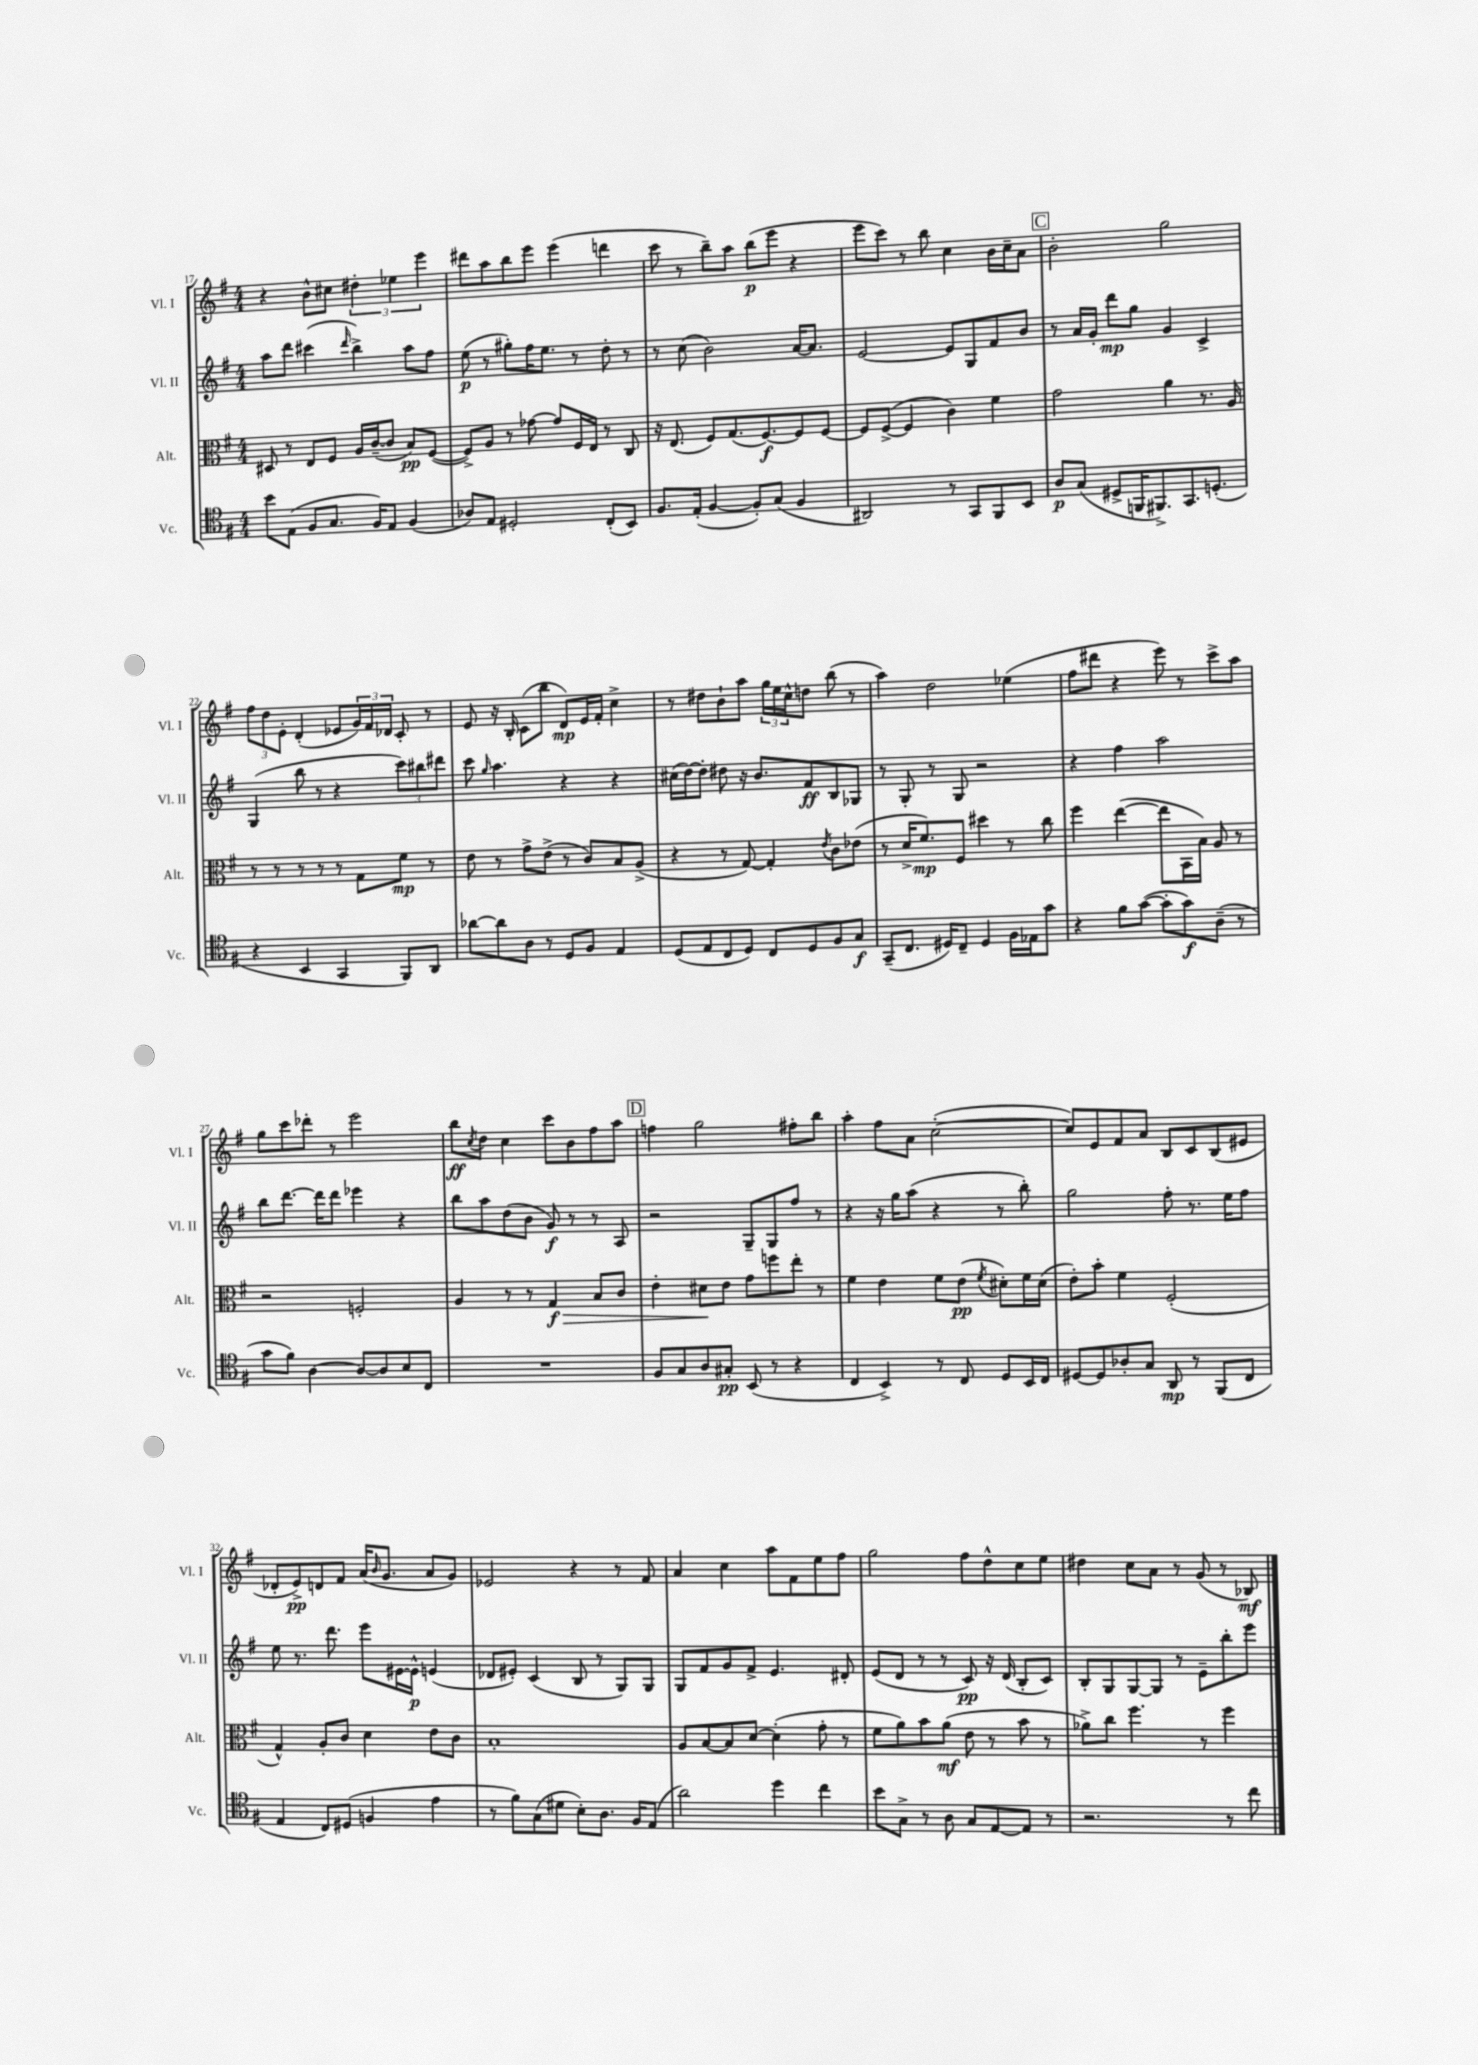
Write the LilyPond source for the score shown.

<<
\new StaffGroup <<
\new Staff = "s0" \with { instrumentName = "Vl. I" shortInstrumentName = "Vl. I" } {
    \clef treble \key g \major \numericTimeSignature \time 4/4
    r4 b'8-^ cis''8 \tuplet 3/2 { dis''4-. ees''4 e'''4 } |
    dis'''8 a''8 b''8 e'''8 e'''4( d'''4 |
    c'''8 r8 b''8--) a''8 b''8\p( e'''8 r4 |
    e'''8 c'''8) r8 b''8 c''4 b'16 c''16-- a'8 |
    \mark \markup { \box "C" } b'2-. g''2 |
    \tuplet 3/2 { fis''8 d''8 e'8-. } d'4-.( ees'8 \tuplet 3/2 { g'16) fis'16 des'16 } c'8-. r8 |
    e'8 r16 b16-. c'8( b''8 d'8\mp) e'16 fis'16-. c''4-> |
    r8 dis''8 b'8-! a''8 \tuplet 3/2 { g''16 e''16 c''16-^ } d''8 b''8( r8 |
    a''4) d''2 ees''4( |
    fis''8 dis'''8 r4 e'''8) r8 c'''8-> a''8 |
    g''8 c'''8 des'''8-. r8 e'''2 |
    b''8\ff \acciaccatura { c''8 } d''8 c''4 c'''8 b'8 fis''8 a''8 |
    \mark \markup { \box "D" } f''4 g''2 fis''8-. b''8 |
    a''4-. fis''8 a'8 c''2~-.( |
    c''8) e'8 fis'8 a'8 b8 c'8 b8( eis'8 |
    des'8-. e'8->\pp) d'8 fis'8 a'16( \grace { b'16 } g'8. a'8 g'8) |
    ees'2 r4 r8 fis'8 |
    a'4 c''4 a''8 fis'8 e''8 fis''8 |
    g''2 fis''8 d''8-^ c''8 e''8 |
    dis''4 c''8 a'8 r8 g'8( r8 bes8\mf) \bar "|." |
}
\new Staff = "s1" \with { instrumentName = "Vl. II" shortInstrumentName = "Vl. II" } {
    \clef treble \key g \major \numericTimeSignature \time 4/4
    a''8 d'''8 cis'''4( \grace { d'''16 } b''4->) a''8 fis''8 |
    e''8\p( r8 gis''8-.) fis''16 e''8. r8 d''8-. r8 |
    r8 c''8( b'2) a'16~ a'8. |
    e'2~ e'8 g8 fis'8 b'8 |
    \mark \markup { \box "C" } r8 a'16 g'16-. d'''8\mp g''8 g'4 c'4-> |
    g4( b''8 r8 r4 \tuplet 3/2 { c'''8) bis''8 dis'''8 } |
    c'''8 \grace { g''16 } a''4. r4 r4 |
    cis''16( d''16~) d''8-. dis''8 r16 b'8. fis'8\ff b8 ges8 |
    r8 g8-. r8 g8 r2 |
    r4 fis''4 a''2 |
    b''8 d'''8.~ d'''16 d'''8 ees'''4 r4 |
    b''8 a''8 d''8( b'8 g'8\f) r8 r8 a8 |
    \mark \markup { \box "D" } r2 g8-- g8 fis''8 r8 |
    r4 r16 g''16 a''8( r4 r8 b''8-.) |
    g''2 fis''8-. r8. e''16 fis''8 |
    e''8 r8. d'''8. e'''8 eis'16~ eis'16-^\p e'4( |
    des'8 eis'8-.) c'4( b8 r8 g8) g8 |
    g8 fis'8 g'8 fis'8-> e'4. dis'8-. |
    e'8( d'8 r8 r8 c'8\pp) r16 d'16( b8-. c'8) |
    b8-. g8 g8~ g8 r8 e'8-- b''8-. e'''8 \bar "|." |
}
\new Staff = "s2" \with { instrumentName = "Alt." shortInstrumentName = "Alt." } {
    \clef alto \key g \major \numericTimeSignature \time 4/4
    dis8 r8 e8 fis8 a16 c'16~--( c'8 b8\pp) fis8~( |
    fis8->) a8 r8 ges'8~ ges'8 fis16 e16 r8 c8 |
    r16 e8.( fis8) g8.( fis8.~\f) fis8 fis8~ |
    fis8 fis8~->( fis4 c'4) fis'4 |
    \mark \markup { \box "C" } g'2 a'4 r8. a16 |
    r8 r8 r8 r8 r8 g8 fis'8\mp r8 |
    e'8 r8 g'8-> e'8->( r8 c'8) b8 a8->( |
    r4 r8 g8~) g4-. \acciaccatura { e'8 } c'8 ees'8( |
    r8 d'16-> fis'8.\mp) fis8 dis''4 r8 c''8 |
    fis''4 e''4~( e''8 b,16 b16) a8 r8 |
    r2 f2-. |
    a4 r8 r8 g4\f\> b8 c'8 |
    \mark \markup { \box "D" } e'4-. dis'8\! e'8 g'8 f''8 e''8-. r8 |
    fis'4 e'4 fis'8 e'8\pp( \acciaccatura { fis'8 } dis'8-.) fis'16 dis'16( |
    e'8-.) b'8-. fis'4 fis2-.( |
    g4-^) a8-. c'8 d'4 e'8 c'8 |
    b1-. |
    a8 b8~ b8 d'8~ d'4-.( g'8-. r8 |
    fis'8 a'8) b'8 a'8\mf( e'8 r8 b'8 r8 |
    aes'8->) c''8 fis''4. r8 fis''4 \bar "|." |
}
\new Staff = "s3" \with { instrumentName = "Vc." shortInstrumentName = "Vc." } {
    \clef tenor \key g \major \numericTimeSignature \time 4/4
    b'8 e8( fis8 g8. fis16) e8 fis4( |
    aes8) e8 dis2-. c8-.( b,8) |
    fis8. e16-.( fis4~ fis8-.) g8( fis4 |
    ais,2) r8 g,8 fis,8 b,8 |
    \mark \markup { \box "C" } a8\p g8( dis8-> f,16 fis,8.->) g,8. d8.-.( |
    r4 b,4 g,4 fis,8) a,8 |
    aes'8~ aes'8 a8 r8 d8 fis8 e4 |
    d8( e8 c8 d8) c8 d8 fis8 g8\f |
    g,8--( c8. dis16) c8-- dis4 fis16 ees16 g'8 |
    r4 fis'8 g'8~( g'8-. g'8\f) a8--( r8 |
    g'8 fis'8) a4~ a8~ a8 b8 c8 |
    R1 |
    \mark \markup { \box "D" } fis8 g8 a8 gis8-.\pp b,8( r8 r4 |
    c4 b,4->) r8 c8 d8 b,16 c16 |
    dis8~ dis8 aes8-. g8 a,8\mp r8 fis,8( c8 |
    e4 c8) dis8( f4 e'4 |
    r8 fis'8) g8( dis'8 b8-.) a8. fis16 e8( |
    a'2) d''4 c''4 |
    b'8 g8-> r8 a8 g8 e8~ e8 r8 |
    r2. r8 c''8 \bar "|." |
}
>>
>>
\layout { \context { \Score currentBarNumber = #17 } }
